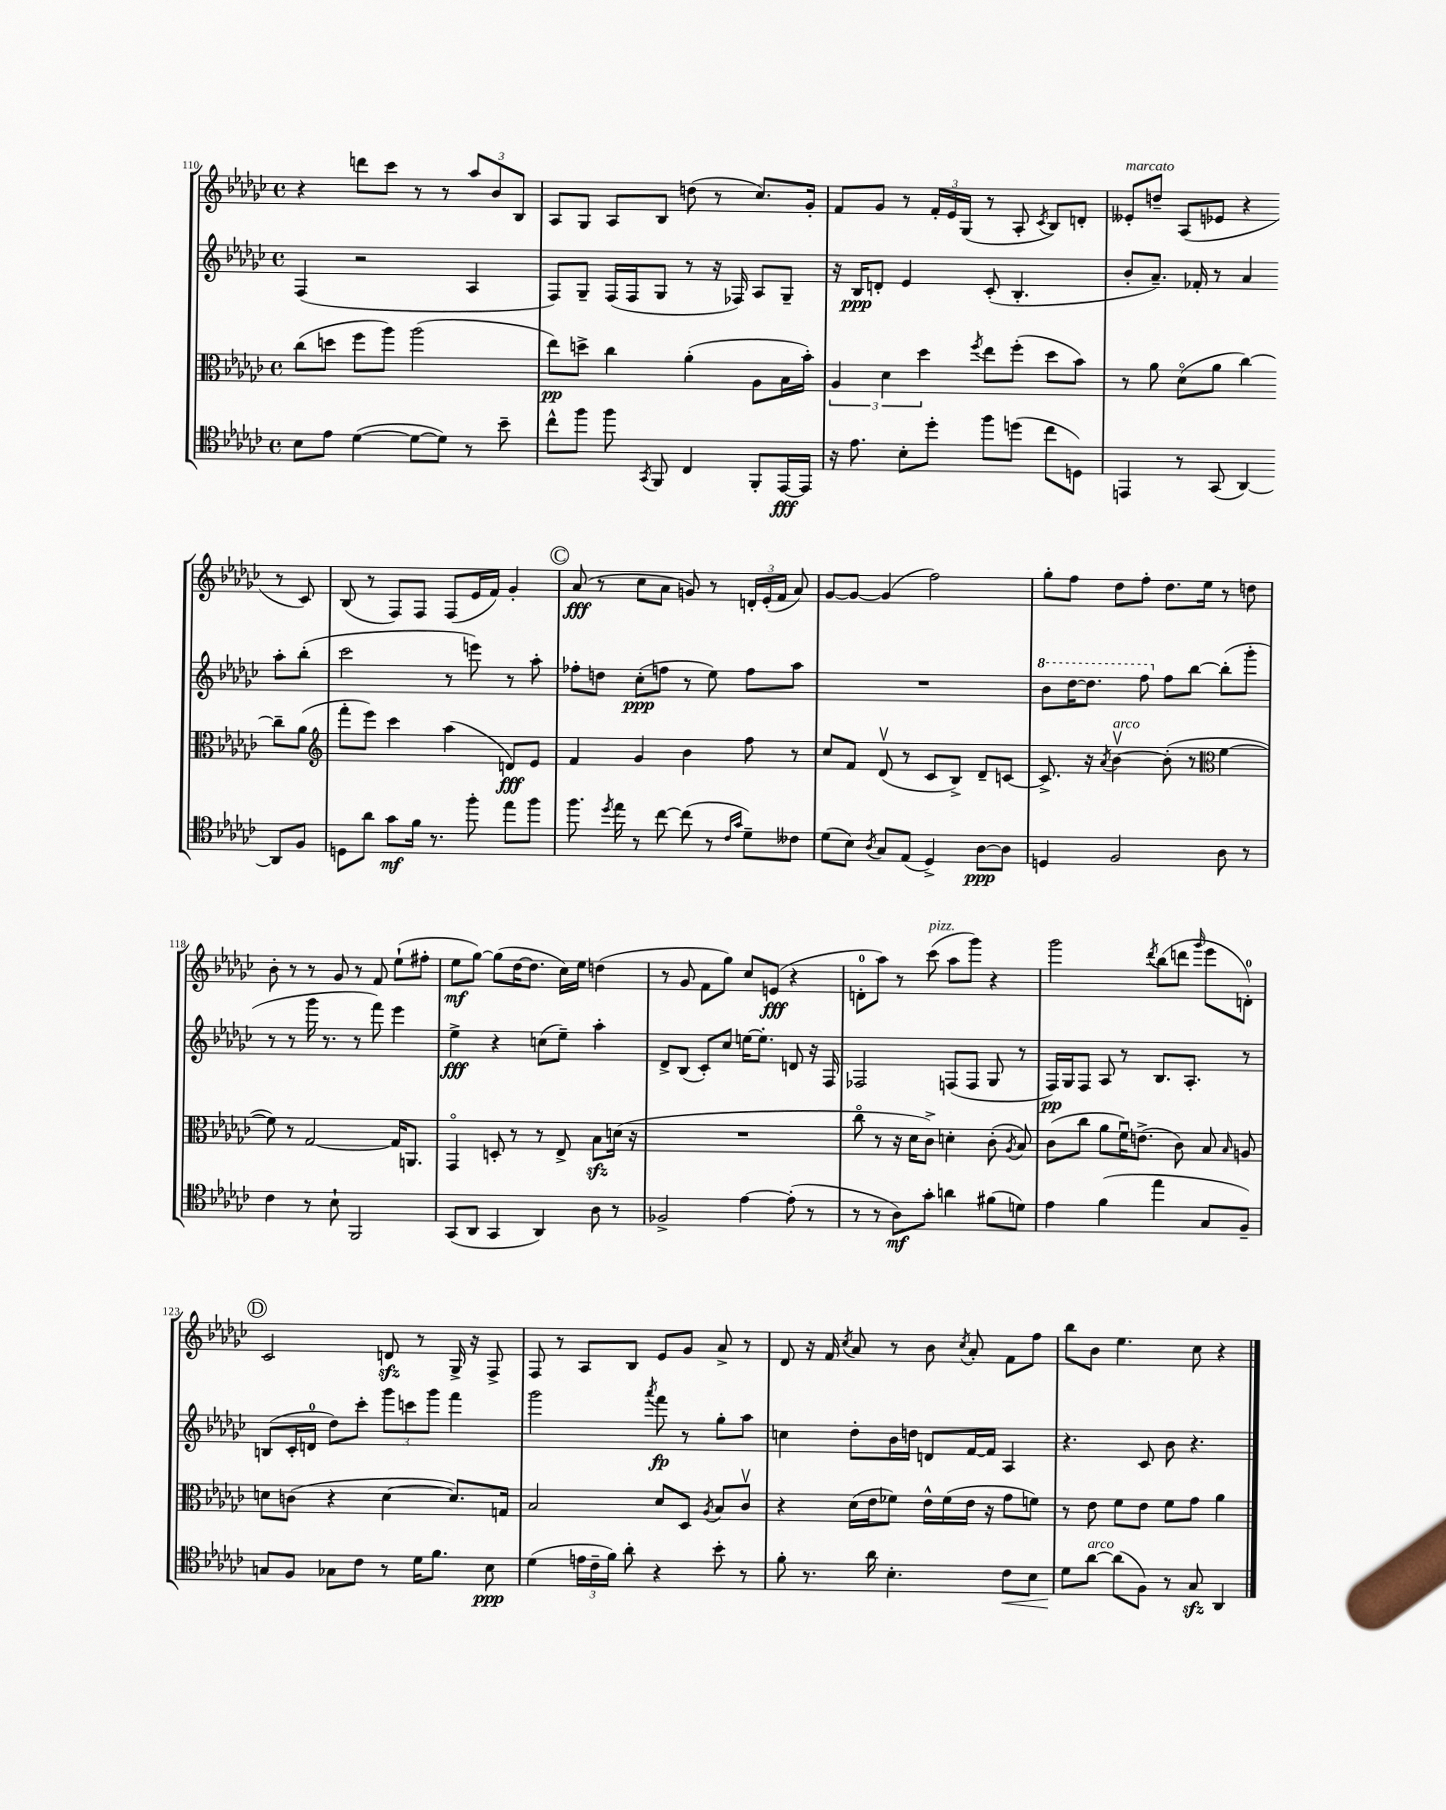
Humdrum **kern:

**kern	**dynam	**kern	**dynam	**kern	**dynam	**kern	**dynam
*part4	*part4	*part3	*part3	*part2	*part2	*part1	*part1
*staff4	*staff4	*staff3	*staff3	*staff2	*staff2	*staff1	*staff1
*clefC4	*	*clefC3	*	*clefG2	*	*clefG2	*
*k[b-e-a-d-g-c-]	*	*k[b-e-a-d-g-c-]	*	*k[b-e-a-d-g-c-]	*	*k[b-e-a-d-g-c-]	*
*M4/4	*	*M4/4	*	*M4/4	*	*M4/4	*
*met(c)	*	*met(c)	*	*met(c)	*	*met(c)	*
=110	=110	=110	=110	=110	=110	=110	=110
8B-\L	.	(8cc-\L	.	(4F/	.	4r	.
8e-\J	.	8ddn\J	.	.	.	.	.
([4d-\	.	8ff\L	.	2r	.	8dddn\L	.
.	.	8aa-\J)	.	.	.	8ccc-\J	.
8d-\L_	.	(2aa-\	.	.	.	8r	.
8d-\J])	.	.	.	.	.	8r	.
8r	.	.	.	4A-/	.	12aa-/L	.
.	.	.	.	.	.	12b-/	.
8b-~\	.	.	.	.	.	.	.
.	.	.	.	.	.	12B-/J	.
=111	=111	=111	=111	=111	=111	=111	=111
8cc-^^\L	.	8ee-\L)	pp	8F/L)	.	8A-/L	.
8ff\J	.	8ddn^\J	.	8G-~/J	.	8G-/J	.
8ff\	.	4cc-\	.	(16F/LL	.	8A-/L	.
.	.	.	.	16F/J	.	.	.
8qGG-/	.	.	.	.	.	.	.
8FF/	.	.	.	8G-/J	.	8B-/J	.
4C-/	.	(4a-'\	.	8r	.	(8ddn\	.
.	.	.	.	16r	.	8r	.
.	.	.	.	16F-X/)	.	.	.
8FF'/L	.	8A-\L	.	8A-/L	.	8.cc-/L)	.
[16EE-/L	fff	16B-\L	.	8G-~/J	.	.	.
16EE-/JJ]	.	16b-'\JJ)	.	.	.	16g-'/Jk	.
=112	=112	=112	=112	=112	=112	=112	=112
16r	.	6A-/	.	16r	.	8f/L	.
8.e-\	.	.	.	16B-/KL	ppp	.	.
.	.	.	.	8dn'/J	.	8g-/J	.
.	.	6d-\	.	.	.	.	.
8B-'\L	.	.	.	4e-/	.	8r	.
.	.	6dd-\	.	.	.	.	.
8dd-'\J	.	.	.	.	.	24f'/LL	.
.	.	.	.	.	.	24e-/	.
.	.	.	.	.	.	(24G-/JJ	.
.	.	8qff/	.	.	.	.	.
8ff\L	.	8ee-\L	.	(8c-'/	.	8r	.
(8ddn\J	.	(8ff'\J	.	4.B-'/	.	8A-'/	.
.	.	.	.	.	.	8qc-/	.
8cc-\L	.	8dd-\L	.	.	.	8B-/L)	.
8Dn\J)	.	8b-\J)	.	.	.	8dn'/J	.
=113	=113	=113	=113	=113	=113	=113	=113
!	!	!	!	!	!	!LO:TX:a:i:t=marcato	!
4EEn/	.	8r	.	8b-'/L	.	8e--X'/L	.
.	.	8a-\	.	8.a-~/J)	.	8ddn~/J	.
8r	.	(8d-\L	.	.	.	(8A-/L	.
.	.	.	.	16f-X'/	.	.	.
(8GG-/	.	8a-\J	.	8r	.	8e-X/J	.
[4AA-/)	.	[4cc-\)	.	4a-/	.	4r	.
8AA-/L]	.	8cc-~\L]	.	8aa-'\L	.	8r	.
8F/J	.	(8a-\J	.	(8bb-'\J	.	8c-/)	.
!!LO:LB:g=z
=114	=114	=114	=114	=114	=114	=114	=114
*	*	*clefG2	*	*	*	*	*
8Dn\L	.	8fff'\L	.	2ccc-\	.	(8B-/	.
8a-\J	.	8eee-\J)	.	.	.	8r	.
8g-\L	mf	4ccc-\	.	.	.	8F/L)	.
16f\Jk	.	.	.	.	.	8F/J	.
8.r	.	.	.	.	.	.	.
.	.	(4aa-\	.	8r	.	(8F/L	.
8ff'\	.	.	.	8eeen\)	.	16e-/L	.
.	.	.	.	.	.	16f/JJ)	.
8ee-\L	.	8dn/L)	fff	8r	.	4g-'/	.
8ff\J	.	8e-/J	.	8aa-'\	.	.	.
!!LO:REH:place=s1:t=C
=115	=115	=115	=115	=115	=115	=115	=115
8.ff\	.	4f/	.	8ff-X'\L	.	(8a-/	fff
.	.	.	.	8ddn\J	.	8r	.
8qdd-/	.	.	.	.	.	.	.
16ee-\	.	.	.	.	.	.	.
8r	.	4g-/	.	(8cc-'\L	ppp	8cc-\L	.
[8cc-\	.	.	.	8ffn\J	.	8a-\J	.
(8cc-\]	.	4b-\	.	8r	.	8gn/)	.
8r	.	.	.	8ee-\)	.	8r	.
16qqc-/LL	.	.	.	.	.	.	.
16qqg-/JJ	.	.	.	.	.	.	.
8d-~\L)	.	8ff\	.	8ff\L	.	24dn'/LL	.
.	.	.	.	.	.	(24e-'/	.
.	.	.	.	.	.	24f/JJ	.
8c--X\J	.	8r	.	8aa-\J	.	8a-/)	.
=116	=116	=116	=116	=116	=116	=116	=116
(8d-\L	.	8cc-/L	.	1r	.	[8g-/L	.
8B-\J)	.	8f/J	.	.	.	8g-/J_	.
8qA-/	.	.	.	.	.	.	.
8G-/L	.	(8d-v/	.	.	.	(4g-/]	.
(8E-/J	.	8r	.	.	.	.	.
4D-^/)	.	8c-/L	.	.	.	2ff\)	.
.	.	8B-^/J)	.	.	.	.	.
[8A-\L	ppp	8d-~/L	.	.	.	.	.
8A-\J]	.	[8cn/J	.	.	.	.	.
=117	=117	=117	=117	=117	=117	=117	=117
*	*	*	*	*8va	*	*	*
4Dn/	.	8.c^/]	.	8bb-\L	.	8gg-'\L	.
.	.	.	.	[16ddd-\K	.	8ff\J	.
.	.	16r	.	8.ddd-\J]	.	.	.
.	.	8qa-/	.	.	.	.	.
!	!	!LO:TX:a:i:t=arco	!	!	!	!	!
2F/	.	[4b-v\	.	.	.	8dd-\L	.
.	.	.	.	8fff\	.	8ff'\J	.
*	*	*	*	*X8va	*	*	*
.	.	(8b-'\]	.	8ff\L	.	8.dd-\L	.
.	.	8r	.	[8bb-\J	.	.	.
.	.	.	.	.	.	16ee-\Jk	.
*	*	*clefC3	*	*	*	*	*
8A-\	.	[4f\	.	(8bb-'\L]	.	8r	.
8r	.	.	.	8ggg-'\J	.	8ddn\	.
!!LO:LB:g=z
=118	=118	=118	=118	=118	=118	=118	=118
4c-\	.	8f\])	.	8r	.	8b-'\	.
.	.	8r	.	8r	.	8r	.
8r	.	[2G-/	.	16ggg-\	.	8r	.
.	.	.	.	8.r	.	.	.
8B-`\	.	.	.	.	.	8g-/	.
2FF/	.	.	.	8r	.	8r	.
.	.	.	.	8fff\)	.	8f/	.
.	.	16G-/KL]	.	4eee-\	.	(8ee-`\L	.
.	.	8.AAn/J	.	.	.	.	.
.	.	.	.	.	.	8ff#X'\J	.
=119	=119	=119	=119	=119	=119	=119	=119
(8GG-/L	.	4GG-/	.	4ee-^\	fff	8ee-\L	mf
8AA-/J	.	.	.	.	.	[8gg-\J)	.
4GG-/	.	8Dn'/	.	4r	.	(8gg-\L]	.
.	.	8r	.	.	.	[16dd-\K	.
.	.	.	.	.	.	8.dd-\J]	.
4AA-/)	.	8r	.	(8ccn\L	.	.	.
.	.	8E-^/	.	8ee-~\J)	.	16cc-\LL)	.
.	.	.	.	.	.	16ee-\JJ	.
8A-\	.	8B-zz\L	.	4aa-'\	.	(4ddn\	.
8r	.	(16dn\Jk	.	.	.	.	.
.	.	16r	.	.	.	.	.
=120	=120	=120	=120	=120	=120	=120	=120
2F-X^/	.	1r	.	8d-^/L	.	8r	.
.	.	.	.	(8B-/J	.	8g-/	.
.	.	.	.	8c-'/L)	.	8f\L	.
.	.	.	.	8cc-/J	.	8gg-\J)	.
[4e-\	.	.	.	[16een\KL	.	8cc-/L	.
.	.	.	.	8.ee'\J]	.	.	.
.	.	.	.	.	.	(8en/J	fff
(8e-'\]	.	.	.	8dn/	.	4r	.
8r	.	.	.	16r	.	.	.
.	.	.	.	16F/	.	.	.
=121	=121	=121	=121	=121	=121	=121	=121
8r	.	8cc-\	.	2F-X/	.	8dn'\L	.
8r	.	8r	.	.	.	8aa-\J)	.
8A-\L)	mf	16r	.	.	.	8r	.
.	.	16d-\KL	.	.	.	.	.
!	!	!	!	!	!	!LO:TX:a:i:t=pizz.	!
8g-'\J	.	8c-^\J)	.	.	.	(8ccc-\	.
4an\	.	4dn'\	.	(8Fn/L	.	8aa-\L	.
.	.	.	.	8F/J	.	8ggg-\J)	.
(8f#X\L	.	(8c-'\	.	8G-/	.	4r	.
.	.	8qA-/	.	.	.	.	.
8dn\J)	.	8B-/)	.	8r	.	.	.
=122	=122	=122	=122	=122	=122	=122	=122
4e-\	.	(8c-\L	.	16F/LL)	pp	2ggg-\	.
.	.	.	.	16G-/J	.	.	.
.	.	8cc-\J	.	8F/J	.	.	.
(4f\	.	8a-\L	.	8A-/	.	.	.
.	.	16fu\K)	.	8r	.	.	.
.	.	(8.en^\J	.	.	.	.	.
.	.	.	.	.	.	8qddd-/	.
4ee-\	.	.	.	8.B-/L	.	(8bb-\L	.
.	.	8c-\)	.	.	.	8dddn\J	.
.	.	.	.	8.A-'/J	.	.	.
.	.	.	.	.	.	16qqggg-/	.
8G-/L	.	8B-/	.	.	.	8eee-\L	.
.	.	16qqB-/	.	.	.	.	.
8F~/J)	.	8An/	.	8r	.	8dn'\J)	.
!!LO:LB:g=z
!!LO:REH:place=s1:t=D
=123	=123	=123	=123	=123	=123	=123	=123
8Gn/L	.	8dn\L	.	(8Bn/L	.	2c-/	.
8F/J	.	(8cn\J	.	16c-'/L	.	.	.
.	.	.	.	16dn/JJ	.	.	.
8G-X\L	.	4r	.	8dd-\L)	.	.	.
8c-\J	.	.	.	8ccc-'\J	.	.	.
8r	.	[4d\	.	12ggg-\L	.	8dnzz/	.
.	.	.	.	12cccn\	.	.	.
16d-\KL	.	.	.	.	.	8r	.
.	.	.	.	12ggg-\J	.	.	.
8.f\J	.	.	.	.	.	.	.
.	.	8.d/L])	.	4fff\	.	16G-^/	.
.	.	.	.	.	.	16r	.
8B-\	ppp	.	.	.	.	8F^/	.
.	.	16Gn/Jk	.	.	.	.	.
=124	=124	=124	=124	=124	=124	=124	=124
(4d-\	.	2B-/	.	2ggg-\	.	8F/	.
.	.	.	.	.	.	8r	.
24en\LL	.	.	.	.	.	8A-/L	.
24c-~\	.	.	.	.	.	.	.
24f\JJ)	.	.	.	.	.	.	.
8a-'\	.	.	.	.	.	8B-/J	.
.	.	.	.	8qaaa-/	.	.	.
4r	.	8d-/L	.	8fff\	fp	8e-/L	.
.	.	8D-/J	.	8r	.	8g-/J	.
.	.	8qA-/	.	.	.	.	.
8b-'\	.	8B-/L	.	8gg-'\L	.	8a-^/	.
8r	.	8c-v/J	.	8aa-\J	.	8r	.
=125	=125	=125	=125	=125	=125	=125	=125
8f'\	.	4r	.	4ccn\	.	8d-/	.
8.r	.	.	.	.	.	16r	.
.	.	.	.	.	.	16f/	.
.	.	.	.	.	.	8qcc-/	.
.	.	(16d-\LL	.	8dd-'\L	.	8a-/	.
16a-\	.	16e-\J	.	.	.	.	.
4.B-'\	.	8f-X\J)	.	16b-\L	.	8r	.
.	.	.	.	16ddn\JJ	.	.	.
.	.	16e-^^\LL	.	8dn/L	.	8b-\	.
.	.	(16f-\	.	.	.	.	.
.	.	.	.	.	.	8qcc-/	.
.	.	16e-\JJ	.	[16f/L	.	8a-'/	.
.	.	16r	.	16f/JJ]	.	.	.
!	!LO:HP:b	!	!	!	!	!	!
8c-\L	<	8g-\L	.	4A-/	.	8f\L	.
8B-\J	.	8fn\J)	.	.	.	8ff\J	.
=126	=126	=126	=126	=126	=126	=126	=126
8d-\L	.	8r	.	4.r	.	8bb-\L	.
!LO:TX:a:i:t=arco	!	!	!	!	!	!	!
[8a-\J	[	8e-\	.	.	.	8b-\J	.
(8a-\L]	.	8f\L	.	.	.	4.ee-\	.
8F\J)	.	8e-\J	.	8c-/	.	.	.
8r	.	8f\L	.	8b-\	.	.	.
8G-zz/	.	8g-\J	.	4.r	.	8cc-\	.
4AA-/	.	4a-\	.	.	.	4r	.
==	==	==	==	==	==	==	==
*-	*-	*-	*-	*-	*-	*-	*-
